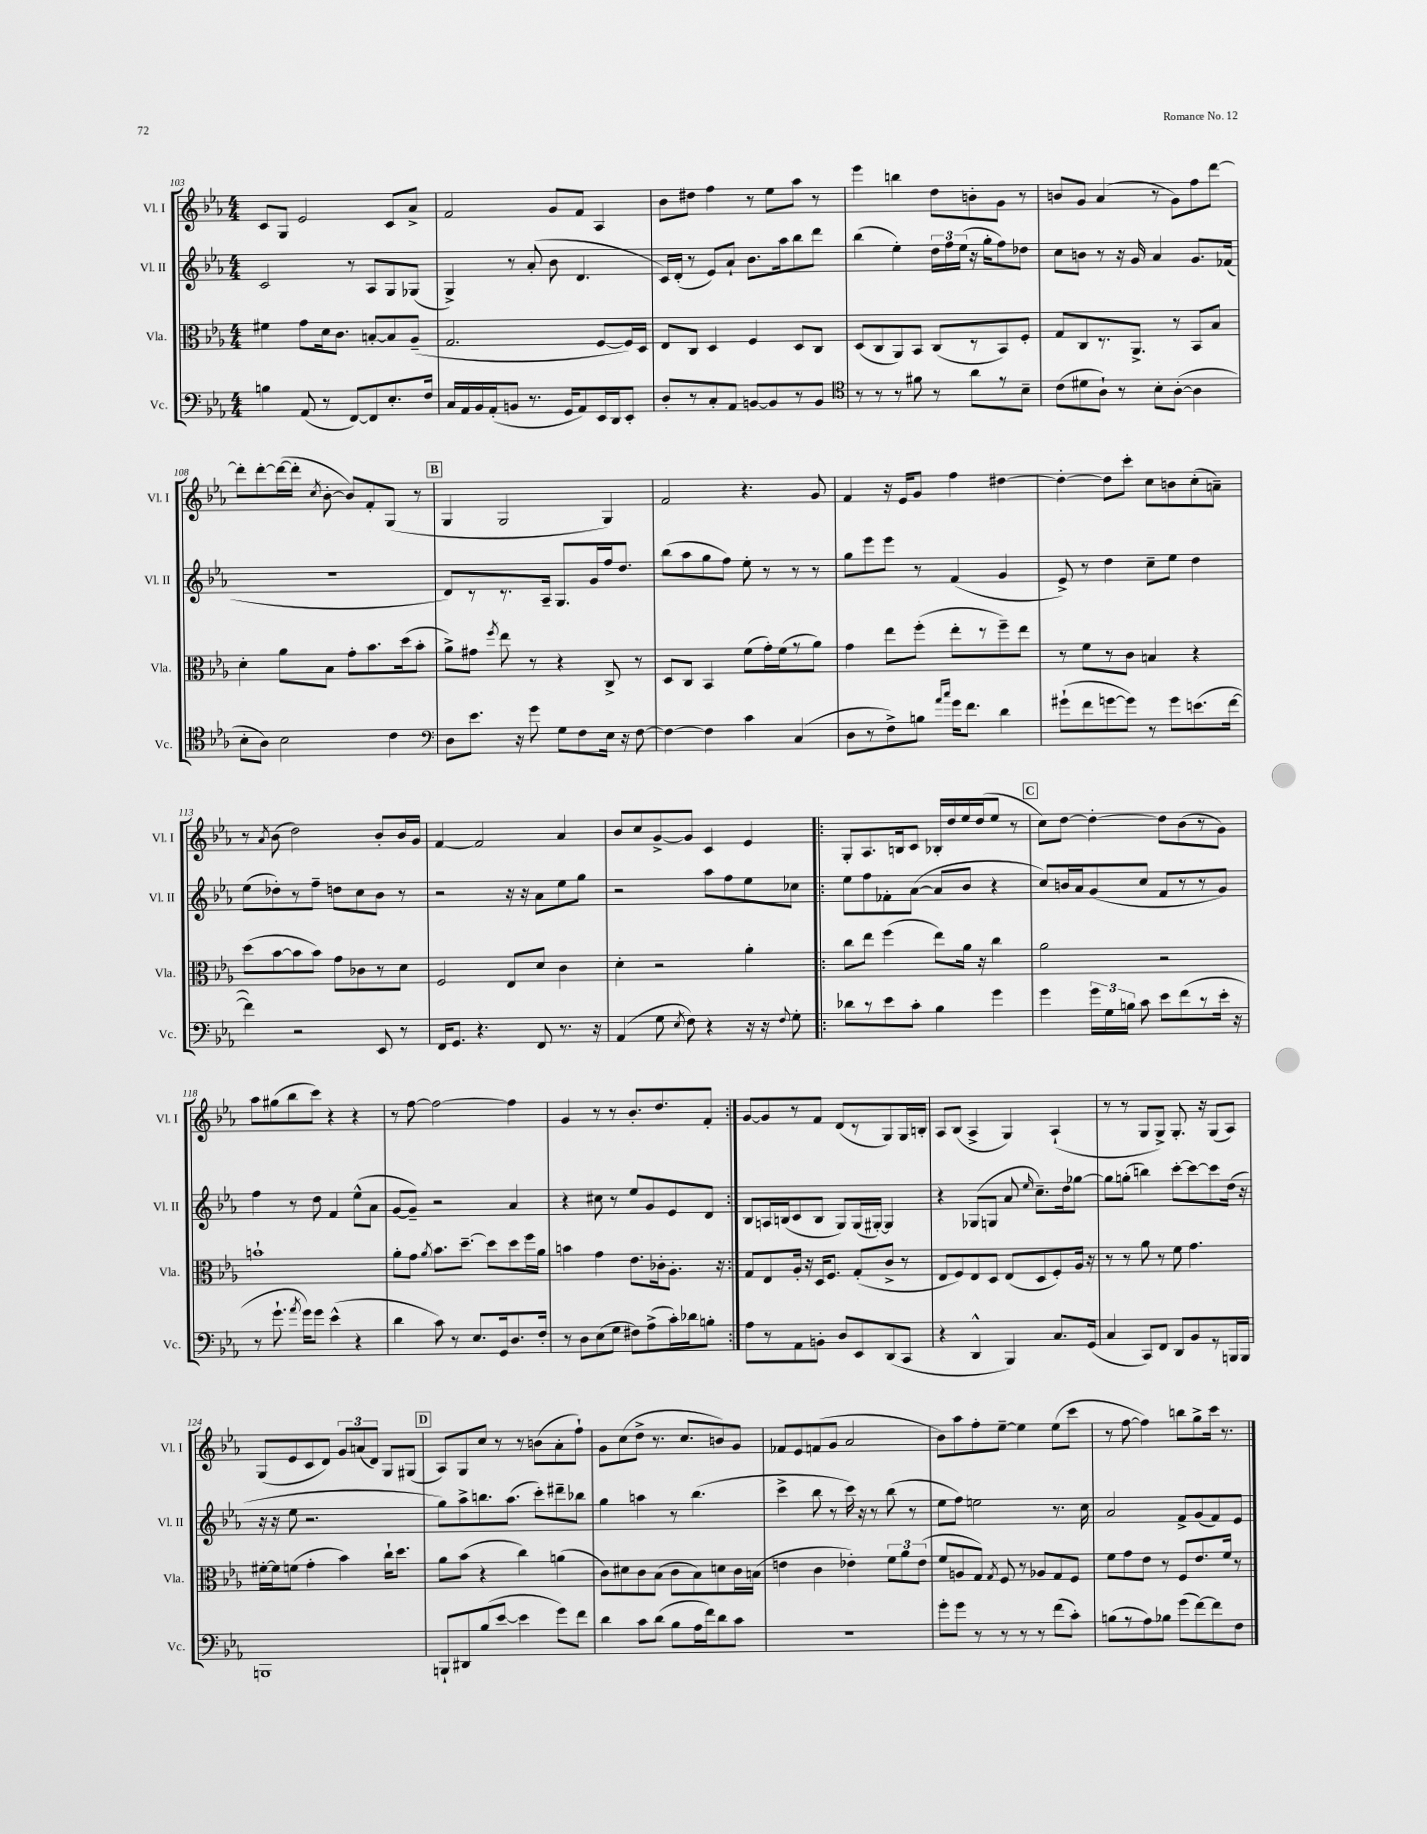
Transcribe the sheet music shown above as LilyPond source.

<<
\new StaffGroup <<
\new Staff = "s0" \with { instrumentName = "Vl. I" shortInstrumentName = "Vl. I" } {
    \clef treble \key ees \major \numericTimeSignature \time 4/4
    \autoBeamOff c'8[ g8] ees'2 c'8[ aes'8]-> |
    f'2 g'8[ f'8] aes4 |
    bes'8[ dis''8] f''4 r8 ees''8[ aes''8] r8 |
    ees'''4 b''4 d''8[ b'8-. g'8] r8 |
    b'8[ g'8] aes'4( r8 g'8[) f''8 d'''8]~ |
    d'''8[-. d'''8~-. d'''16~( d'''16]-. \acciaccatura { c''8 } bes'8~-. bes'8[) f'8-. g8]( r8 |
    \mark \markup { \box "B" } g4 g2 g4) |
    f'2 r4. g'8 |
    f'4 r16 ees'16[ g'8] f''4 dis''4~ |
    dis''4~-. dis''8[ c'''8]-. c''8[ b'8 c''8-.( a'8]--) |
    r8 \acciaccatura { aes'8 } bes'8( d''2) bes'8[-. bes'16 g'16] |
    f'4~ f'2 aes'4 |
    bes'8[ c''8 g'8~-> g'8] c'4 ees'4 |
    \repeat volta 2 { g8[-. aes8. b16 c'8] bes16[-. d''16 ees''16 d''16( ees''8] r8 |
    \mark \markup { \box "C" } c''8[) d''8]~ d''4~-. d''8[ bes'8( r8 g'8]) |
    aes''8[ gis''8( bes''8 c'''8]) r4 r4 |
    r8 f''8~ f''2~ f''4 |
    g'4 r8 r8 bes'8.[-. d''8. f'8]-. | }
    g'8[~ g'8 r8 f'8] d'8[( r8 g8) g16 b16]-. |
    aes8[ bes8]( aes4-> g4) aes4-!( |
    r8 r8 g8[ g8]->) g8.-. r16 g8[( aes8]) |
    g8[( ees'8 c'8 d'8]) \tuplet 3/2 { g'8[ a'8( d'8]) } g8[ gis8]( |
    \mark \markup { \box "D" } aes8[) g8 c''8] r8 r8 b'8[( aes'8-. f''8]-!) |
    g'8[ c''8( d''8]-> r8. c''8.[ b'8) g'8] |
    fes'8[ ees'8 f'8( g'8] aes'2 |
    bes'8[) aes''8 f''8-. ees''8]~-- ees''4 ees''8[( c'''8] |
    r8 f''8~ f''4) b''8[ g''8-> c'''16] r8. \bar "|." |
}
\new Staff = "s1" \with { instrumentName = "Vl. II" shortInstrumentName = "Vl. II" } {
    \clef treble \key ees \major \numericTimeSignature \time 4/4
    \autoBeamOff c'2 r8 aes8[ g8 ges8]( |
    g4->) r8 aes'8-.( bes'8 d'4. |
    c'16[) d'16]-.( r8 ees'8[) aes'8]-! bes'8.[ aes''16 bes''8 d'''8] |
    bes''4( ees''4-.) \tuplet 3/2 { d''16[ f''16 ees''16]( } r16 g''16[-. f''8) des''8] |
    c''8[ b'8] r8 r16 g'16 aes'4 g'8.[ fes'16]( |
    R1 |
    \mark \markup { \box "B" } d'8[) r8 r8. aes16]-- g8.[ g'16 f''16 d''8.] |
    bes''8[( aes''8 g''8 f''8]) ees''8-. r8 r8 r8 |
    g''8[ ees'''8 ees'''8] r8 f'4( g'4 |
    ees'8->) r8 d''4 c''8[-- ees''8] d''4 |
    ees''8[( des''8-.) r8 f''8]-- d''8[ c''8 bes'8] r8 |
    r2 r16 r16 aes'8[ ees''8 g''8] |
    r2 aes''8[ f''8 ees''8 ces''8] |
    \repeat volta 2 { ees''8[ f''8 fes'8-. aes'8]~( aes'8[ bes'8] r4 |
    \mark \markup { \box "C" } c''8[) b'16 aes'16 g'8( c''8] f'8[ r8 r8 g'8]) |
    f''4 r8 d''8 f'4 ees''8[-^( aes'8] |
    g'8[~ g'8]--) r2 aes'4 |
    r4 cis''8 r8 ees''8[ g'8 ees'8 d'8] | }
    bes8[ a16 b16( c'8 b8] g8[) g16( gis16]~-.) gis4 |
    r4 ges8[( g8] aes'8 \grace { ees''16 } c''8.[--) d''16 ges''8]~ |
    ges''8[ g''8]-.( b''4) c'''8[~-. c'''8~ c'''8 d''16]( r16 |
    r16 r16 ees''8 r2. |
    \mark \markup { \box "D" } g''8[) aes''8-> b''8. aes''8.]( c'''8[-.) dis'''8-- bes''8] |
    g''4 a''4 r8 bes''4.( |
    c'''4-> bes''8 r8 c'''16) r16 r8 bes''8( r8 |
    ees''8[ f''8]) e''2 r8. c''16 |
    aes'2 f'8[-> g'8( f'8) ees'8] \bar "|." |
}
\new Staff = "s2" \with { instrumentName = "Vla." shortInstrumentName = "Vla." } {
    \clef alto \key ees \major \numericTimeSignature \time 4/4
    \autoBeamOff fis'4 g'8[ d'16 c'8.] b8[~-. b8 aes8]--( |
    g2. f8[~ f16) d16] |
    ees8[ c8] d4 f4 d8[ c8] |
    d8[( c8 aes,8) bes,8] c8[( r8 bes,8) f8]-. |
    g8[ c8 r8. aes,8.]-> r8 bes,8[ bes8] |
    d'4-. aes'8[ bes8] g'8[-. bes'8. d''16( bes'8]-. |
    \mark \markup { \box "B" } aes'8[->) gis'8] \acciaccatura { f''8 } ees''8 r8 r4 c8-> r8 |
    d8[ c8] bes,4 f'8[( g'16-.) f'16( r8 aes'8]) |
    g'4 ees''8[ f''8]-.( ees''8[-. r8 f''8--) ees''8] |
    r8 f'8[ r8 c'8] b4 r4 |
    d''8[( bes'8~ bes'8 bes'8]) g'8[ ces'8 r8 d'8] |
    f2 ees8[ d'8] c'4 |
    d'4-. r2 aes'4-. |
    \repeat volta 2 { c''8[ ees''8] f''4( ees''8[) aes'16] r16 c''4 |
    \mark \markup { \box "C" } aes'2 r2 |
    b'1-! |
    aes'8[-. g'8] \acciaccatura { aes'8 } bes'8.[ d''8.]~-- d''8[ d''8 f''16 aes'16] |
    b'4 g'4 ees'8.[ ces'16-. aes8.]-. r16 | }
    g8[ ees8 aes16]-. r16 d16[ f8.] g8[-.( c'8]-> r8 |
    ees8[ f8) ees8 d8] ees8[( d8 f8-.) aes16] r16 |
    r8 r8 aes'8 r8 f'8 g'4. |
    fis'16[~-. fis'16 f'8]( g'4-. bes'4) c''16[-! d''8.] |
    \mark \markup { \box "D" } aes'8[ bes'8]( r4 c''4) a'4( |
    c'8[) dis'8 c'8 bes8]( c'8[ bes8) d'8 c'16 b16]( |
    e'4 c'4 ees'4-.) \tuplet 3/2 { f'8[ aes'8 ees'8]( } |
    f'8[ a8 g8]) \acciaccatura { g8 } f8 r8 aes8[ g8 f8] |
    f'8[ g'8 ees'8] r8 f8[ ees'8. f'16] r8 \bar "|." |
}
\new Staff = "s3" \with { instrumentName = "Vc." shortInstrumentName = "Vc." } {
    \clef bass \key ees \major \numericTimeSignature \time 4/4
    \autoBeamOff b4 aes,8( r8 f,8[~) f,8 ees8.-. f16] |
    c16[ aes,16 bes,16 aes,16-.( b,8] r8. g,16[ aes,8) ees,16 d,16 ees,8]-. |
    d8[-. r8 c8-. aes,8] b,8[~ b,8 r8 b,8] |
    \clef tenor r8 r8 r8 fis'8 r8 aes'8[ r8 bes8]-- |
    c'8[( dis'8 aes8]-!) r8 bes8[-. aes8]~-.( aes4 |
    bes8[-. aes8]) bes2 c'4 |
    \mark \markup { \box "B" } \clef bass d8[ ees'8.] r16 g'8 g8[ f8 ees16] r16 f8~ |
    f4~ f4 c'4 c4( |
    d8[ r8 f8->) b8] \grace { aes'16[ c''16] } g'16[ f'8.] d'4 |
    gis'8[-!( f'8 g'8~ g'8]) r8 g'8[ e'8.( f'16]~ |
    f'4) r2 ees,8 r8 |
    f,16[ g,8.] r4. f,8 r8. r16 |
    aes,4( g8 \acciaccatura { ees8 } f8) r4 r16 r16 \appoggiatura { f8 } g8-. |
    \repeat volta 2 { des'8[ r8 ees'8 c'8]-. bes4 g'4 |
    \mark \markup { \box "C" } g'4 \tuplet 3/2 { g'16[ g16 b16] } c'8 ees'8[ f'8( r8 ees'16]-. r16 |
    r8 g'8.-! \acciaccatura { aes'8 } g'16[) g'8] ees'4-^( r4 |
    d'4 c'8) r8 ees8.[ g,16 d8. f16]-. |
    r8 d8[ ees8( g8] fis8[) aes8->( c'16-.) des'16 b8]-. | }
    aes8[ r8 aes,8 b,8]-. d8[ ees,8 d,8( c,8] |
    r4 d,4-^ bes,,4) c8.[ g,16]( |
    c4 c,8[) f,8] d,8[ bes,8 r8 b,,16 b,,16] |
    b,,1 |
    \mark \markup { \box "D" } b,,8[-! dis,8 bes8( ees'8]~ ees'4 g'8[) f'8] |
    d'4 c'8[ d'8]( bes8[ aes16 f'16) d'8 c'8] |
    R1 |
    g'8[-. g'8] r8 r8 r8 r8 f'8[( c'8]-.) |
    b8[( r8 aes8) bes8] g'8[( f'8~) f'8 f8] \bar "|." |
}
>>
>>
\layout { \context { \Score currentBarNumber = #103 } }
